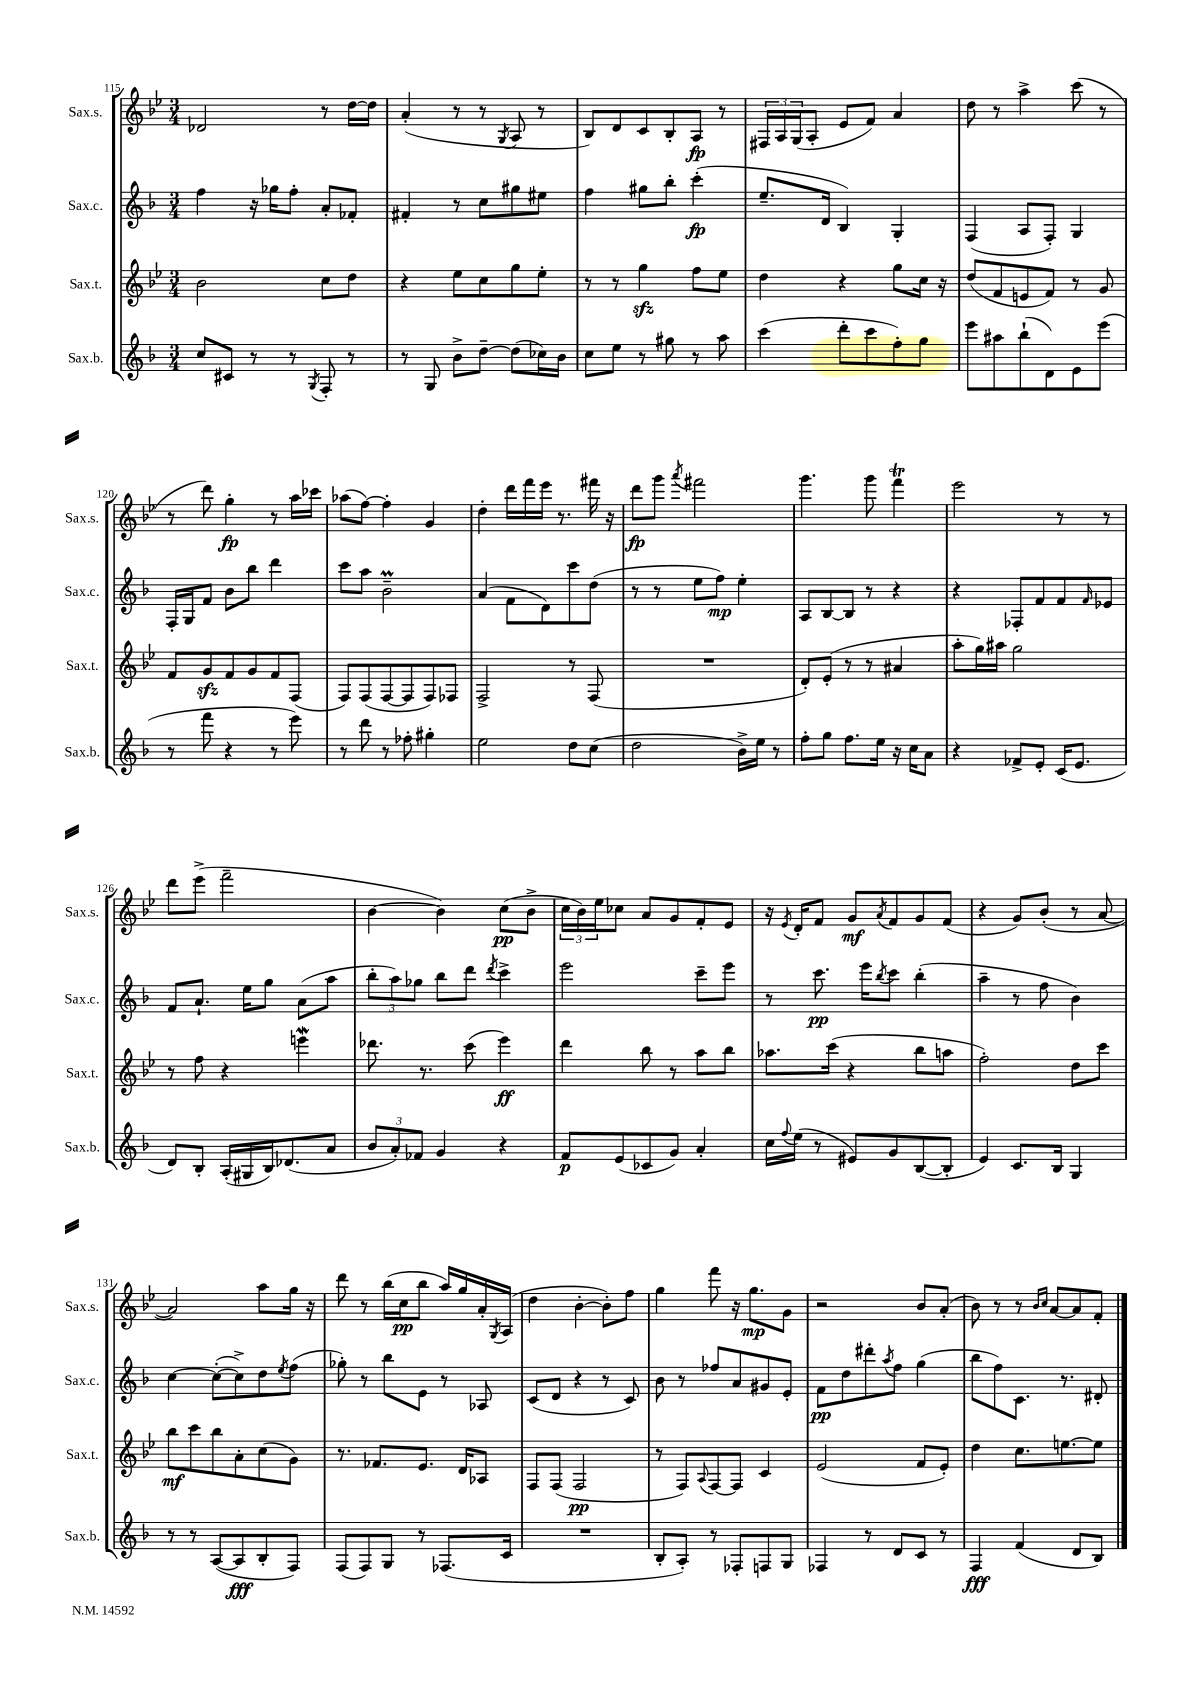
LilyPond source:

<<
\new StaffGroup <<
\new Staff = "s0" \with { instrumentName = "Sax.s." shortInstrumentName = "Sax.s." } {
    \clef treble \key bes \major \numericTimeSignature \time 3/4
    des'2 r8 d''16~ d''16 |
    a'4-.( r8 r8 \acciaccatura { g8 } a8 r8 |
    bes8) d'8 c'8 bes8-. a8\fp r8 |
    \tuplet 3/2 { fis16 a16 g16( } a8-. ees'8 f'8) a'4 |
    d''8 r8 a''4-> c'''8( r8 |
    r8 d'''8) g''4-.\fp r8 a''16 ces'''16 |
    aes''8( f''8~) f''4-. g'4 |
    d''4-. d'''16 f'''16 ees'''16 r8. fis'''16 r16 |
    d'''8\fp g'''8 \acciaccatura { a'''8 } fis'''2 |
    g'''4. g'''8 f'''4\trill |
    ees'''2 r8 r8 |
    d'''8 ees'''8->( f'''2-- |
    bes'4~ bes'4) c''8\pp( bes'8-> |
    \tuplet 3/2 { c''16 bes'16) ees''16 } ces''8 a'8 g'8 f'8-. ees'8 |
    r16 \acciaccatura { ees'8 } d'16-. f'8 g'8\mf \acciaccatura { a'8 } f'8 g'8 f'8( |
    r4 g'8) bes'8-.( r8 a'8~ |
    a'2) a''8 g''16 r16 |
    d'''8 r8 bes''16( c''16\pp bes''8 a''16) g''16 a'16-. \acciaccatura { g8 } a16( |
    d''4 bes'4~-. bes'8-.) f''8 |
    g''4 f'''8 r16 g''8.\mp g'8 |
    r2 bes'8 a'8-.( |
    bes'8) r8 r8 \grace { bes'16 c''16 } a'8~ a'8 f'8-. \bar "|." |
}
\new Staff = "s1" \with { instrumentName = "Sax.c." shortInstrumentName = "Sax.c." } {
    \clef treble \key f \major \numericTimeSignature \time 3/4
    f''4 r16 ges''16 f''8-. a'8-. fes'8-. |
    fis'4-. r8 c''8 gis''8 eis''8 |
    f''4 gis''8 bes''8-. c'''4-.\fp( |
    e''8.-- d'16 bes4) g4-. |
    f4( a8 f8-.) g4 |
    f16-. g16 f'8 bes'8 bes''8 d'''4 |
    c'''8 a''8 bes'2--\prall |
    a'4( f'8 d'8) c'''8 d''8( |
    r8 r8 e''8 f''8\mp) e''4-. |
    a8 bes8~ bes8 r8 r4 |
    r4 fes8-. f'8 f'8 \grace { f'16 } ees'8 |
    f'8 a'8.-! e''16 g''8 a'8( a''8 |
    \tuplet 3/2 { bes''8-. a''8) ges''8 } bes''8 d'''8 \acciaccatura { d'''8 } c'''4-> |
    e'''2 c'''8-- e'''8 |
    r8 c'''8.\pp e'''16 \acciaccatura { bes''8 } c'''8 bes''4-.( |
    a''4-- r8 f''8 bes'4) |
    c''4~ c''8~-.( c''8->) d''8 \acciaccatura { e''8 } f''8( |
    ges''8-.) r8 bes''8 e'8 r8 aes8 |
    c'8( d'8 r4 r8 c'8) |
    bes'8 r8 fes''8 a'8 gis'8 e'8-. |
    f'8\pp d''8 dis'''8-. \acciaccatura { a''8 } f''8 g''4( |
    bes''8 f''8) c'8. r8. dis'8-. \bar "|." |
}
\new Staff = "s2" \with { instrumentName = "Sax.t." shortInstrumentName = "Sax.t." } {
    \clef treble \key bes \major \numericTimeSignature \time 3/4
    bes'2 c''8 d''8 |
    r4 ees''8 c''8 g''8 ees''8-. |
    r8 r8 g''4\sfz f''8 ees''8 |
    d''4 r4 g''8 c''16 r16 |
    d''8( f'8 e'8 f'8) r8 g'8 |
    f'8 g'8\sfz f'8 g'8 f'8 f8( |
    f8) f8( f8~ f8 f8) fes8 |
    f2-> r8 f8( |
    R2. |
    d'8-.) ees'8-.( r8 r8 ais'4 |
    a''8-. g''16) ais''16 g''2 |
    r8 f''8 r4 e'''4\mordent |
    des'''8. r8. c'''8( ees'''4\ff) |
    d'''4 bes''8 r8 a''8 bes''8 |
    aes''8. c'''16( r4 bes''8 a''8 |
    f''2-.) d''8 c'''8 |
    bes''8\mf c'''8 bes''8 a'8-. c''8( g'8) |
    r8. fes'8. ees'8. d'16 aes8 |
    f8 f8( f2\pp |
    r8 f8) \appoggiatura { a8 } f8~ f8 c'4 |
    ees'2( f'8 ees'8-.) |
    d''4 c''8. e''8.~ e''8 \bar "|." |
}
\new Staff = "s3" \with { instrumentName = "Sax.b." shortInstrumentName = "Sax.b." } {
    \clef treble \key f \major \numericTimeSignature \time 3/4
    c''8 cis'8 r8 r8 \acciaccatura { g8 } f8-. r8 |
    r8 g8 bes'8-> d''8~-- d''8( ces''16) bes'16 |
    c''8 e''8 r8 gis''8 r8 a''8 |
    c'''4( d'''8-. c'''8 f''8-.) g''8 |
    e'''8 ais''8 bes''8-!( d'8) e'8 e'''8( |
    r8 f'''8 r4 r8 e'''8) |
    r8 d'''8 r8 fes''8-. gis''4-. |
    e''2 d''8 c''8( |
    d''2 bes'16->) e''16 r8 |
    f''8-. g''8 f''8. e''16 r16 c''16 a'8 |
    r4 fes'8-> e'8-. c'16( e'8. |
    d'8) bes8-. a16-.( gis16 bes16) des'8.( a'8 |
    \tuplet 3/2 { bes'8 a'8-.) fes'8 } g'4 r4 |
    f'8\p e'8( ces'8 g'8) a'4-. |
    c''16 \appoggiatura { f''8 } e''16( r8 eis'8) g'8 bes8~( bes8-. |
    e'4) c'8. bes16 g4 |
    r8 r8 a8~( a8\fff bes8-. f8) |
    f8( f8) g8 r8 fes8.( c'16 |
    R2. |
    bes8-. a8-.) r8 fes8-. f8 g8 |
    fes4 r8 d'8 c'8 r8 |
    f4\fff f'4( d'8 bes8) \bar "|." |
}
>>
>>
\layout { \context { \Score currentBarNumber = #115 } }
